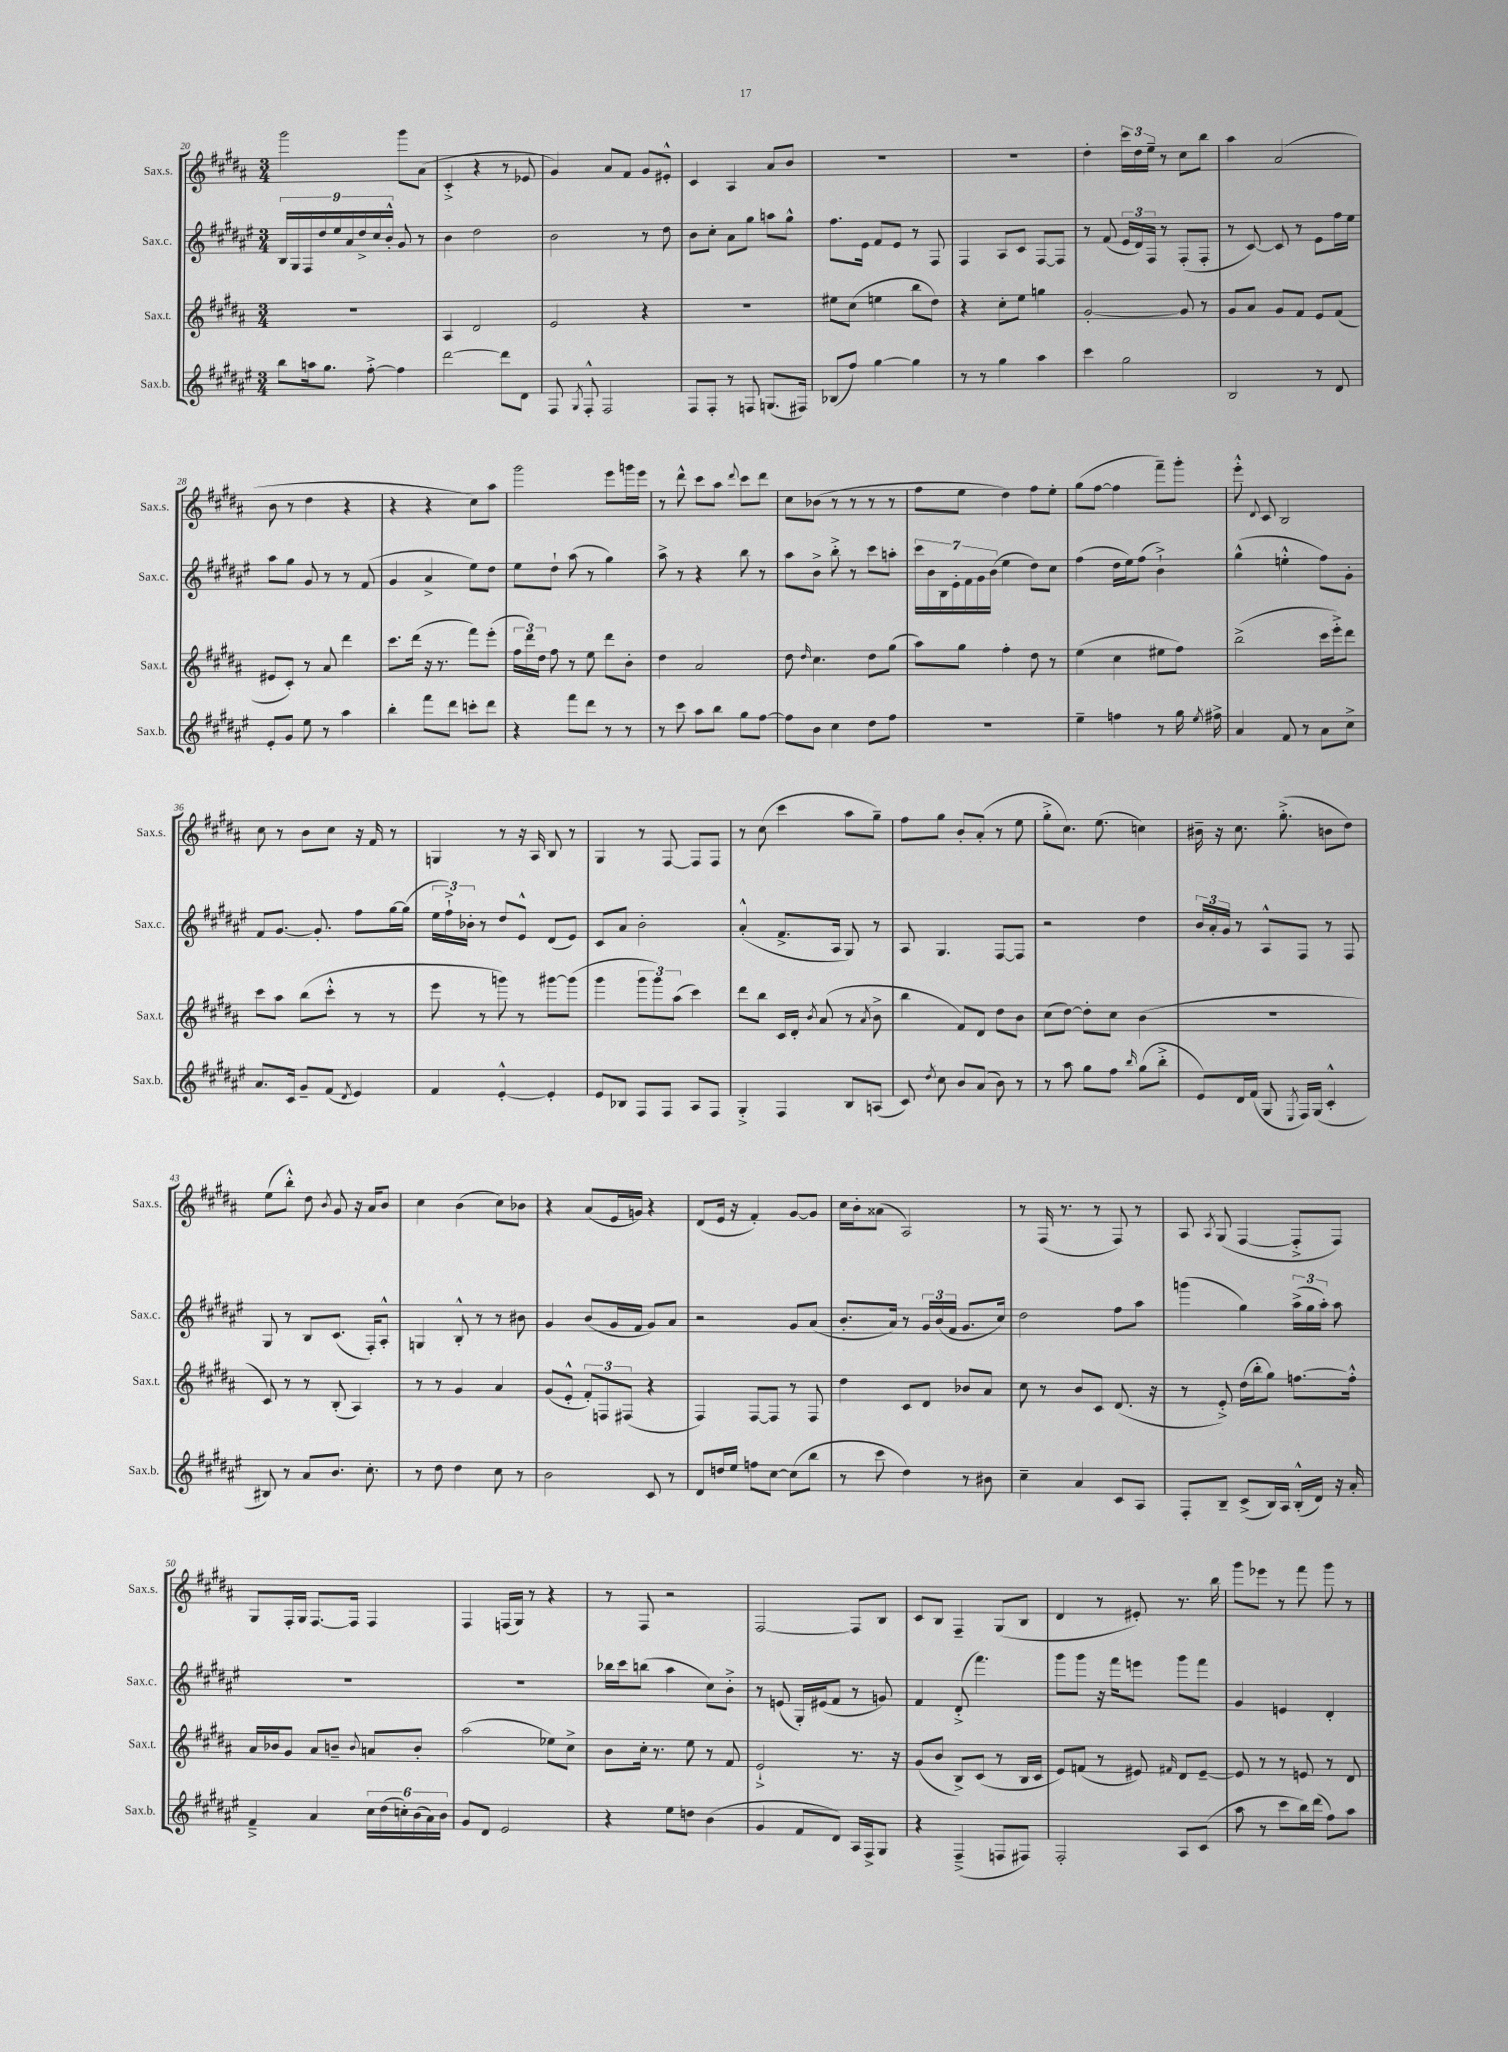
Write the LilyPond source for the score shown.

<<
\new StaffGroup <<
\new Staff = "s0" \with { instrumentName = "Sax.s." shortInstrumentName = "Sax.s." } {
    \clef treble \key b \major \numericTimeSignature \time 3/4
    \autoBeamOff gis'''2 gis'''8[ ais'8]( |
    cis'4-.-> r4 r8 ees'8 |
    gis'4) ais'8[ fis'8] gis'8[ eis'8]-.-^ |
    cis'4 ais4 ais'8[ b'8] |
    R2. |
    R2. |
    dis''4-. \tuplet 3/2 { cis'''16[ dis''16 e''16]-- } r8 cis''8[ b''8] |
    ais''4 ais'2( |
    b'8 r8 dis''4 r4 |
    r4 r4 cis''8[) ais''8] |
    gis'''2 e'''8[ g'''16 e'''16] |
    r8 dis'''8-^ cis'''8[ ais''8] \appoggiatura { dis'''8 } cis'''8[ dis'''8] |
    cis''8[ bes'8]( r8 r8 r8 r8 |
    fis''8[ e''8] dis''4) fis''8[ e''8]-. |
    gis''8[( fis''8]~ fis''4 fis'''8[--) gis'''8]-. |
    e'''8-.-^ \appoggiatura { dis'8 } cis'8 b2 |
    cis''8 r8 b'8[ cis''8] r16 fis'16 r8 |
    g4 r8 r16 ais16 b8 r8 |
    gis4 r8 fis8~ fis8[ fis8] |
    r8 cis''8( cis'''4 ais''8[ gis''8]--) |
    fis''8[ gis''8] b'8[-. ais'8]-.( r8 e''8 |
    gis''8[-.-> cis''8.]) e''8.( c''4) |
    bis'16-- r16 cis''8. gis''8.-.->( b'8[ dis''8]) |
    e''8[( b''8]-.-^) dis''8 \acciaccatura { b'8 } gis'8 r16 ais'16[ b'8] |
    cis''4 b'4( cis''8[) bes'8] |
    r4 ais'8[( e'16 g'16]) r4 |
    dis'8[( e'16] r16 fis'4-.) gis'8[~ gis'8] |
    cis''16[ b'16-. aisis'8]( ais2) |
    r8 fis16( r8. r8 fis8) r8 |
    ais8 \acciaccatura { ais8 } gis8( fis4~ fis8[-.-> fis8]) |
    gis8[ fis16-. gis16] fis8.[~ fis16] fis4 |
    fis4 f16[( gis16]) r8 r4 |
    r8 fis8 r2 |
    fis2~ fis8[ b8] |
    cis'8[ b8] fis4-- gis8[( b8] |
    dis'4 r8 eis'8-.) r8. b''16 |
    gis'''8[ ees'''8] r8 fis'''8 gis'''8 r8 \bar "|." |
}
\new Staff = "s1" \with { instrumentName = "Sax.c." shortInstrumentName = "Sax.c." } {
    \clef treble \key fis \major \numericTimeSignature \time 3/4
    \autoBeamOff \tuplet 9/8 { b16[ gis16 fis16 dis''16 eis''16 ais'16 dis''16-> cis''16 b'16]-.-^ } gis'8 r8 |
    b'4 dis''2 |
    b'2 r8 dis''8 |
    b'8[ cis''8]-. ais'8[ gis''8] a''8[ gis''8]-^ |
    fis''8.[ eis'16] fis'8[ eis'8] r8 fis8 |
    fis4 ais8[ cis'8] fis8[~ fis8] |
    r8 fis'8( \tuplet 3/2 { eis'16[ dis'16) fis16] } r8 fis8[-.( fis8]-. |
    r8 cis'8~) cis'8 r8 eis'8[ fis''16 eis''16] |
    ais''8[ gis''8] gis'8 r8 r8 fis'8( |
    gis'4 ais'4-> eis''8[) dis''8] |
    eis''8[ dis''8]-! ais''8( r8 gis''4) |
    ais''8-> r8 r4 b''8 r8 |
    ais''8[ b'8]-> b''8-.-> r8 cis'''8[ a''8]-. |
    \tuplet 7/4 { cis'''16[ b'16 b16 eis'16-. fis'16 gis'16 b'16]( } eis''4 dis''8[) cis''8] |
    fis''4( dis''16[ eis''16) fis''8]( b'4-!->) |
    gis''4-^( e''4-.-^ fis''8[) gis'8]-. |
    fis'8[ gis'8.]~ gis'8.-. fis''8[ gis''16~ gis''16]( |
    \tuplet 3/2 { eis''16[ fis''16-!->) bes'16]-. } r8 dis''8[ eis'8]-^ dis'8[( eis'8]) |
    cis'8[ ais'8] b'2-. |
    ais'4-.-^( fis'8.[-> ais16] gis8) r8 |
    ais8 gis4. fis8[~ fis8] |
    r2 dis''4 |
    \tuplet 3/2 { b'16[ ais'16-. gis'16] } r8 ais8[-^ fis8] r8 fis8 |
    gis8 r8 b8[ cis'8.]( fis16[-.) ais8]-.-^ |
    g4 b8-.-^ r8 r8 bis'8 |
    gis'4 b'8[( gis'16 fis'16] gis'8[) ais'8] |
    r2 gis'8[ ais'8]( |
    b'8.[-. ais'16]) r8 \tuplet 3/2 { gis'16[ b'16( fis'16] } gis'8.[ cis''16]) |
    dis''2 fis''8[ ais''8] |
    g'''4( gis''4) \tuplet 3/2 { ais''16[->( gis''16 ais''16]-.) } ais''8 |
    R2. |
    R2. |
    bes''16[ cis'''16 b''8]( ais''4 cis''8[) b'8]-.-> |
    r8 e'8( gis16[-.) eis'16( fis'8] r8 g'8) |
    fis'4 dis'8-.->( fis'''4.) |
    gis'''8[ gis'''8] r16 fis'''16[ e'''8] gis'''8[ fis'''8] |
    gis'4 e'4 dis'4-. \bar "|." |
}
\new Staff = "s2" \with { instrumentName = "Sax.t." shortInstrumentName = "Sax.t." } {
    \clef treble \key b \major \numericTimeSignature \time 3/4
    \autoBeamOff R2. |
    ais4 dis'2 |
    e'2 r4 |
    R2. |
    eis''8[ cis''8]( e''4 b''8[ dis''8]) |
    r4 cis''8[-. e''8] g''4 |
    gis'2~-. gis'8 r8 |
    gis'8[ ais'8] gis'8[ fis'8] e'8[ fis'8]( |
    eis'8[ cis'8]-.) r8 ais'8 dis'''4 |
    cis'''8.[ dis'''16]( r16 r8. fis'''8[) e'''8]-.( |
    \tuplet 3/2 { fis''16[ dis'''16) dis''16] } fis''8 r8 e''8 dis'''8[ b'8]-. |
    dis''4 ais'2 |
    dis''8 \grace { dis''16 } cis''4. dis''8[ gis''8]( |
    ais''8[) gis''8] fis''4-. dis''8 r8 |
    e''4( cis''4 eis''8[ fis''8]) |
    b''2->( cis'''16[ e'''16-.->) dis'''8] |
    cis'''8[ ais''8] b''8[( cis'''8]-.-^ r8 r8 |
    e'''8 r8 g'''8) r8 gis'''8[~ gis'''8]( |
    gis'''4 \tuplet 3/2 { gis'''8[ gis'''8) ais''8]( } cis'''4) |
    dis'''8[ b''8] cis'16[ dis'16]-. \acciaccatura { b'8 } ais'8( r8 \acciaccatura { ais'8 } b'8-> |
    b''4 fis'8[) dis'8] dis''8[ b'8] |
    cis''8[( dis''8]~) dis''8[-. cis''8] b'4( |
    R2. |
    cis'8) r8 r8 b8-.( ais4) |
    r8 r8 gis'4 ais'4 |
    gis'8[( e'8]-.-^ \tuplet 3/2 { fis'8[-.) f8 fis8]( } r4 |
    fis4) fis8[~ fis8] r8 fis8 |
    dis''4 cis'8[ dis'8] bes'8[ ais'8] |
    cis''8 r8 b'8[ cis'8] dis'8.( r16 |
    r8 e'8-.->) dis''16[( b''16-. gis''8]) f''8.[~ f''16]-.-^ |
    ais'16[ bes'16 gis'8] ais'8[ b'8]-- \appoggiatura { b'8 } a'8[ b'8]-. |
    ais''2( ees''8[) cis''8]-> |
    b'8[ cis''16]-. r8. e''8 r8 fis'8 |
    e'2-!-> r8. r16 |
    gis'8[( b'8] b8[->) cis'8]( r8 b16[ cis'16] |
    e'8[) f'8]( r8 eis'8) \grace { fis'16 } dis'8[ eis'8]~-- |
    eis'8 r8 r8 e'8 r8 dis'8 \bar "|." |
}
\new Staff = "s3" \with { instrumentName = "Sax.b." shortInstrumentName = "Sax.b." } {
    \clef treble \key fis \major \numericTimeSignature \time 3/4
    \autoBeamOff b''8[ a''16 gis''8.] fis''8~-.-> fis''4 |
    dis'''2~ dis'''8[ dis'8] |
    fis8 \acciaccatura { gis8 } fis8-.-^ fis2 |
    fis8[ fis8]-. r8 f8 g8.[( fis16]) |
    bes8[( fis''8]) gis''4~ gis''4 |
    r8 r8 gis''4 ais''4 |
    cis'''4 gis''2 |
    b2 r8 dis'8 |
    eis'8[-. gis'8] eis''8 r8 ais''4 |
    b''4-. fis'''8[ dis'''8] c'''8[-. dis'''8] |
    r4 fis'''8[ dis'''8] r8 r8 |
    r8 cis'''8 ais''8[ b''8] gis''8[ fis''8]~ |
    fis''8[ b'8] cis''4 dis''8[ fis''8] |
    R2. |
    eis''4-- f''4 r8 gis''16 \acciaccatura { eis''8 } fis''16-> |
    ais'4 fis'8 r8 ais'8[ cis''8]-> |
    ais'8.[ cis'16] gis'8[-- fis'8]( \acciaccatura { dis'8 } eis'4) |
    fis'4 eis'4~-.-^ eis'4-. |
    eis'8[ bes8] fis8[ fis8] ais8[ fis8] |
    gis4-.-> fis4 b8[ a8]( |
    cis'8) \acciaccatura { dis''8 } cis''8 b'8[ ais'8]( b'8) r8 |
    r8 ais''8 gis''8[ fis''8] \grace { b''16 } gis''8[( b''8]-.-> |
    eis'8[) dis'16 fis'16]( gis8 \acciaccatura { eis8 } fis16[) gis16]( cis'4-.-^ |
    bis8) r8 ais'8[ b'8.] cis''8.-. |
    r8 dis''8 dis''4 cis''8 r8 |
    b'2 cis'8 r8 |
    dis'8[ d''16 eis''16] f''8[ cis''8]~ cis''8[( b''8] |
    r8 cis'''8 dis''4) r8 bis'8 |
    cis''4-- ais'4 cis'8[ ais8] |
    fis8[-. b8]-- cis'8[->( b16) ais16] b16[-.-^( dis'16]) r16 ais'16-. |
    fis'4---> ais'4 \tuplet 6/4 { cis''16[ dis''16( c''16-.) b'16( ais'16) b'16] } |
    gis'8[ dis'8] eis'2 |
    r4 eis''8[ d''8] b'4( |
    gis'4 fis'8[ dis'8]) ais16[ fis16-> gis8] |
    r4 fis4--->( f8[ fis8]) |
    fis2-. ais8[ cis'8]( |
    ais''8 r8 cis'''8[ b''16) dis'''16]( fis''8[) ais''8] \bar "|." |
}
>>
>>
\layout { \context { \Score currentBarNumber = #20 } }
